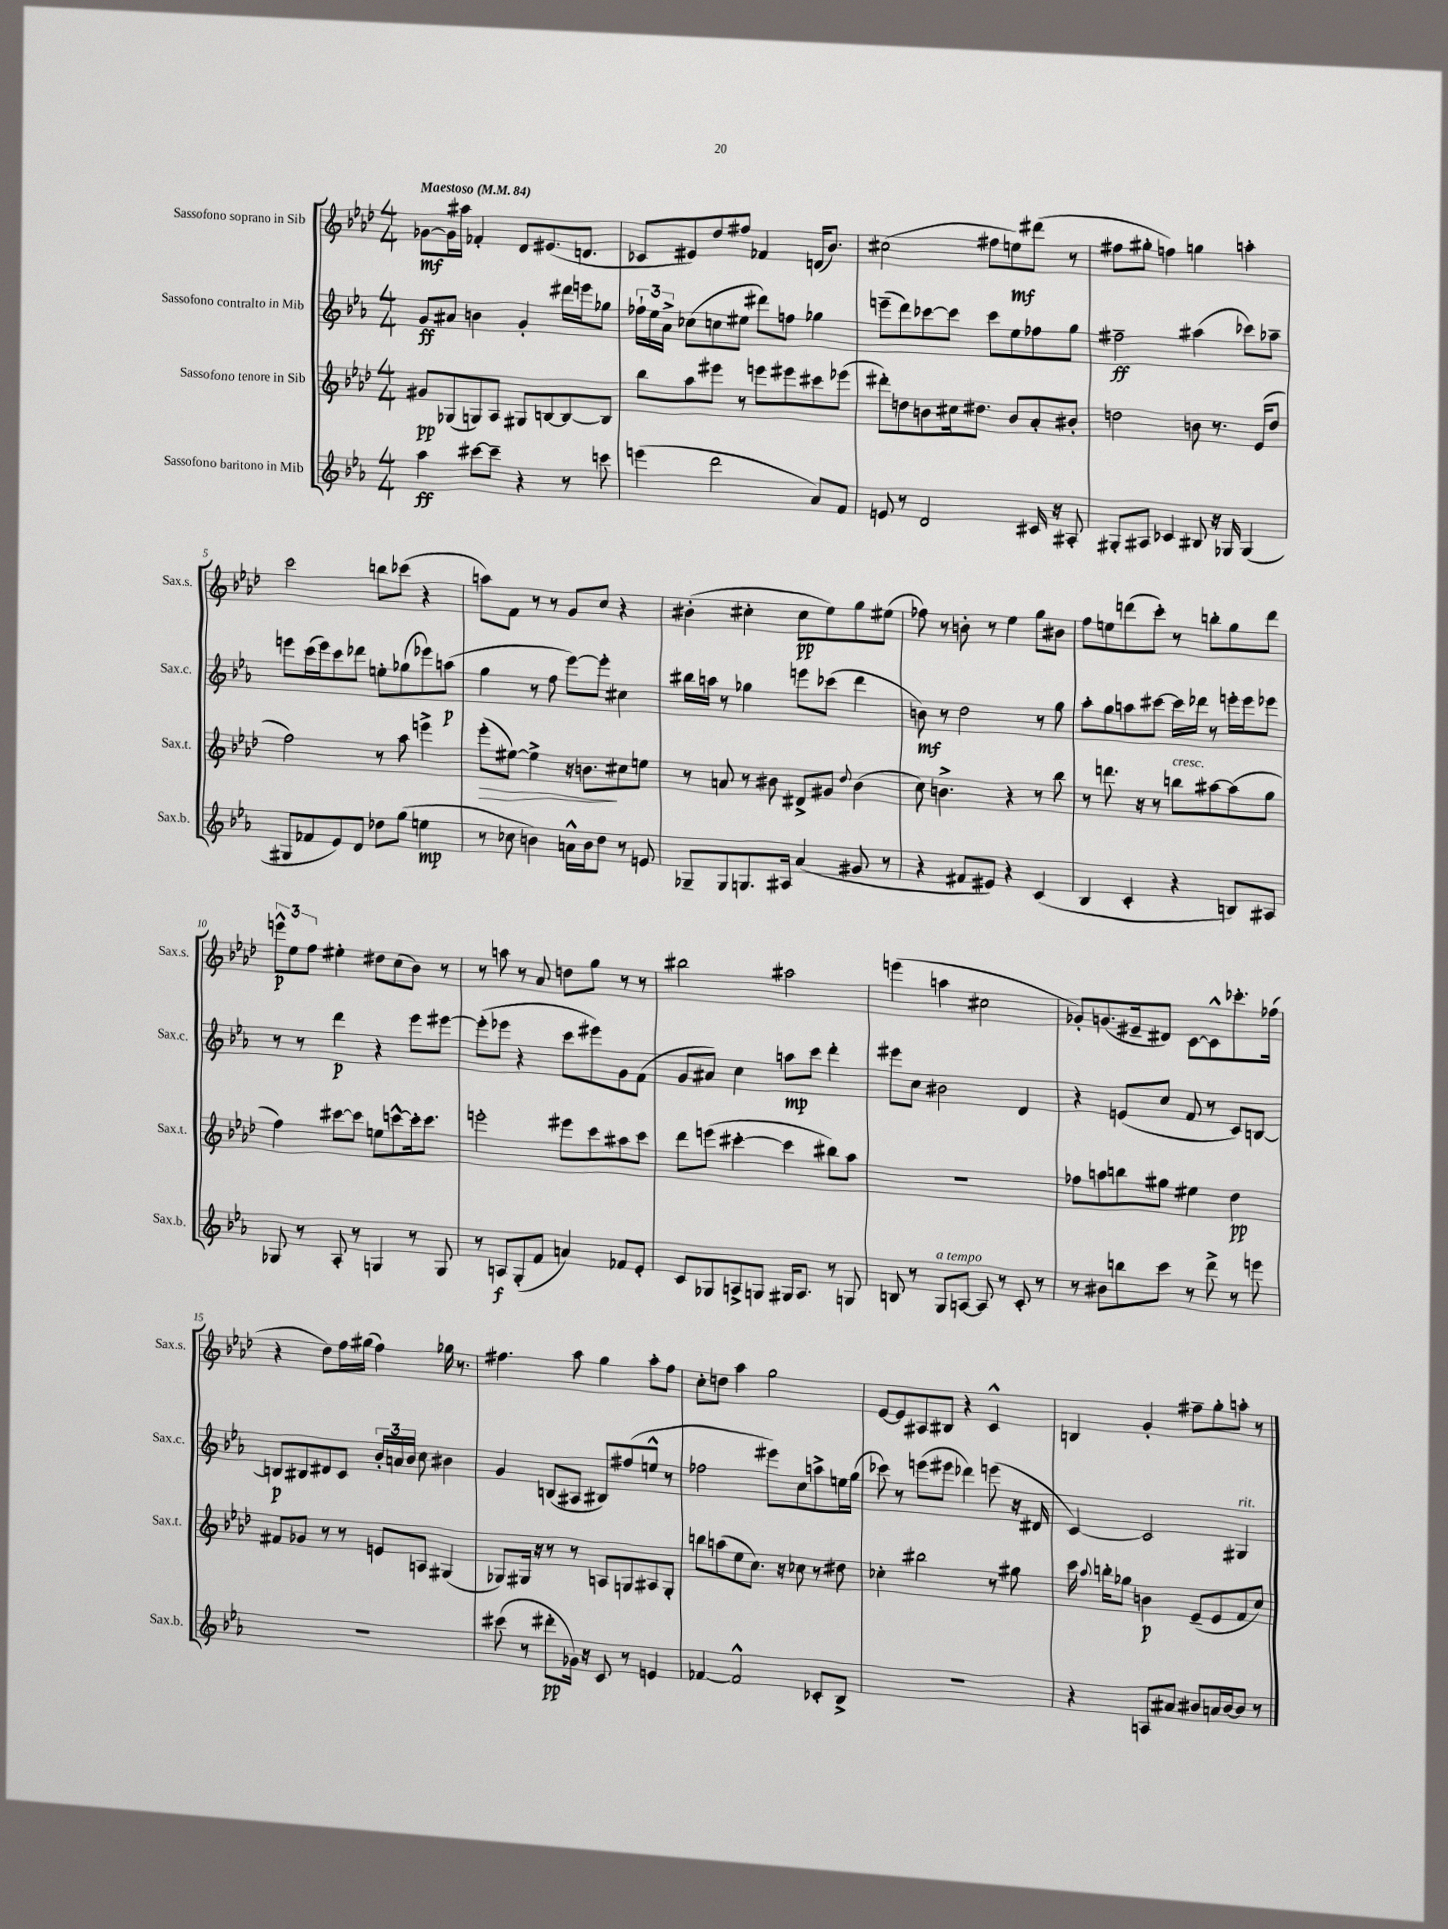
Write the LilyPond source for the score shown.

<<
\new StaffGroup <<
\new Staff = "s0" \with { instrumentName = "Sassofono soprano in Sib" shortInstrumentName = "Sax.s." } {
    \clef treble \key aes \major \numericTimeSignature \time 4/4 \tempo "Maestoso" 4 = 84
    \autoBeamOff ges'8[~\mf ges'16 ais''16] fes'4-. des'8[ eis'8.( d'8.] |
    ces'8[ eis'8) des''8 fis''8] fes'4 d'16[( bes'8.]) |
    cis''2( fis''8[ e''8\mf) dis'''8]( r8 |
    fis''8[ gis''8]-. f''4) g''4 a''4-. |
    c'''2 b''8[ ces'''8]( r4 |
    a''8[) f'8] r8 r8 g'8[ c''8] r4 |
    bis'4-.( cis''4-. cis''8[\pp ees''8) g''8 eis''8]( |
    fes''8) r8 b'8-. r8 ees''4 g''8[ bis'8] |
    f''8[ e''8 d'''8( c'''8]-.) r8 b''8[-. g''8 d'''8] |
    \tuplet 3/2 { e'''8[-^\p ees''8 f''8] } eis''4-. dis''8[ c''8( bes'8]) r8 |
    r8 a''8 r8 aes'8 d''8[ g''8] r8 r8 |
    bis''2 ais''2 |
    e'''4( a''4 cis''2 |
    ges'8[-.) g'8.( eis'16-- dis'8]) c'8[~ c'8-^ ces'''8.-. fes''16]( |
    r4 des''8[) f''16 gis''16]( f''4) ges''16 r8. |
    fis''4. aes''8 g''4 aes''8[-. fis''8] |
    c''8[-. d''8] aes''4 g''2 |
    ees'8[~ ees'8 ais8 bis8] r4 c'4-^ |
    b4 g'4-. fis''8[-- g''8-. a''8]-. r8 \bar "|." |
}
\new Staff = "s1" \with { instrumentName = "Sassofono contralto in Mib" shortInstrumentName = "Sax.c." } {
    \clef treble \key ees \major \numericTimeSignature \time 4/4
    \autoBeamOff g'8[\ff ais'8] b'4 g'4-. dis'''16[ e'''16 ges''8] |
    \tuplet 3/2 { fes''16[-! ees''16 aes'16]-> } ces''8[( c''8 eis''8] dis'''8[) f''8] ges''4 |
    e'''8[--( d'''8) ces'''8~ ces'''8] ces'''8[ ees''8 fes''8 g''8] |
    fis''2--\ff ais''4( ces'''8[) aes''8]-- |
    e'''8[ c'''16( e'''16) c'''8 des'''8] e''8[-. ges''8( ees'''8) a''8]\p( |
    g''4 r8 f''8 ees'''8[~) ees'''8]-. cis''4 |
    bis''16[ a''16] r8 ges''4 e'''8[ ces'''8]( d'''4 |
    b'8\mf) r8 d''2 r8 g''8 |
    aes''8[-. g''8 a''8 cis'''8]~ cis'''16[ des'''16] r8 e'''16[-. e'''16 ees'''8] |
    r8 r8 d'''4\p r4 ees'''8[ eis'''8]~ |
    eis'''8[-.( ees'''8] r4 c'''8[ eis'''8) g'8 f'8]( |
    g'8[ ais'8]) c''4 a''8[\mp c'''8] d'''4-. |
    eis'''8[ c''8] bis'2 d'4 |
    r4 e'8[( c''8] f'8 r8 c'8[) b8]~ |
    b8[\p bis8 dis'8 c'8] \tuplet 3/2 { bes'16[-. a'16 bes'16] } c''8 bis'4 |
    g'4 b8[( ais8] bis8[) fis''8( e''8]-^ r8 |
    fes''2 eis'''8[) c''8 a''8-> e''16 g''16]( |
    ces'''8) r8 e'''8[( eis'''8] des'''4) e'''8( r16 dis'16 |
    c'4~) c'2 gis4^\markup { \italic "rit." } \bar "|." |
}
\new Staff = "s2" \with { instrumentName = "Sassofono tenore in Sib" shortInstrumentName = "Sax.t." } {
    \clef treble \key aes \major \numericTimeSignature \time 4/4
    \autoBeamOff gis'8[\pp ges8( g8) aes8] gis8[ b8~ b8~ b8] |
    bes''8[ aes''8 eis'''8] r8 e'''8[ eis'''8 cis'''8 ees'''8]( |
    dis'''8[-.) d''8 b'8 cis''16 dis''8.] b'8[ aes'8-. bis'8]-. |
    d''2 b'8 r8. ees'16[( d''8] |
    f''2) r8 aes''8 e'''4-> |
    ees'''8[-.\>( eis''8]~) eis''4-> r16 b'8.[\! cis''8 e''8] |
    r8 a'8 r8 bis'8 dis'8[-> gis'8] \appoggiatura { des''8 } bis'4( |
    c''8) b'4.-> r4 r8 bes''8 |
    r8 d'''8. r16 r8 b''8[^\markup { \italic "cresc." } ais''8~ ais''8( g''8] |
    f''4) cis'''8[~ cis'''8] e''8[ c'''8~-^ c'''16-. c'''8.] |
    e'''2-. eis'''8[ c'''8 ais''8 c'''8] |
    des'''8[ e'''8]( cis'''4~-. cis'''4 bis''8[) aes''8] |
    R1 |
    fes''8[ a''8 b''8 gis''8] eis''4 des''4\pp |
    fis'8[ ges'8] r8 r8 e'8[ a8] gis4( |
    ges8[) gis16] r16 r8 r8 a8[ g8 ais8 g8]-. |
    b''8[ a''8( ees''8 c''8.]) r16 ces''8 r8 dis''8 |
    ces''4-. bis''2 r8 gis''8 |
    c'''16 \appoggiatura { aes''8 } b''16[-. ges''8] b'4\p ees'8[--( ees'8 f'8 c''8]) \bar "|." |
}
\new Staff = "s3" \with { instrumentName = "Sassofono baritono in Mib" shortInstrumentName = "Sax.b." } {
    \clef treble \key ees \major \numericTimeSignature \time 4/4
    \autoBeamOff aes''4\ff cis'''8[~ cis'''8]-- r4 r8 c'''8 |
    e'''4( d'''2 aes'8[) f'8] |
    e'8 r8 d'2 cis'16 r16 ais8-. |
    gis8[-. ais8] ces'4 bis8 r16 ges16 ges4( |
    gis8[ fes'8 ees'8) d'8] des''8[ g''8]( e''4\mp |
    r8 ces''8 b'4) a'16[-^ b'16 d''8] r8 e'8 |
    ges8[-- ges8 g8. ais16] aes'4( gis'8 r8 |
    r4 fis'8[ eis'8]) r4 c'4( |
    bes4 c'4-. r4 b8[) ais8] |
    ges8 r8 aes8-. r8 g4 r8 g8 |
    r8 a8[\f g8-.( f'8] a'4) fes'8[ ees'8]-. |
    c'8[ ges8 a8-> g8] gis16[ a8.] r8 g8 |
    b8 r8 g8[^\markup { \italic "a tempo" } a8]~ a8 r8 c'8-. r8 |
    r8 bis'8[ b''8 c'''8] r8 d'''8-> r8 e'''8 |
    R1 |
    cis'''8( r8 dis'''8[-.\pp ges'16]) r16 c'8 r8 e'4 |
    fes'4~ fes'2-^ ces'8[-. bes8]-> |
    r1 |
    r4 a8[ ais'8] bis'8[ a'16 bis'16~ bis'8] r8 \bar "|." |
}
>>
>>
